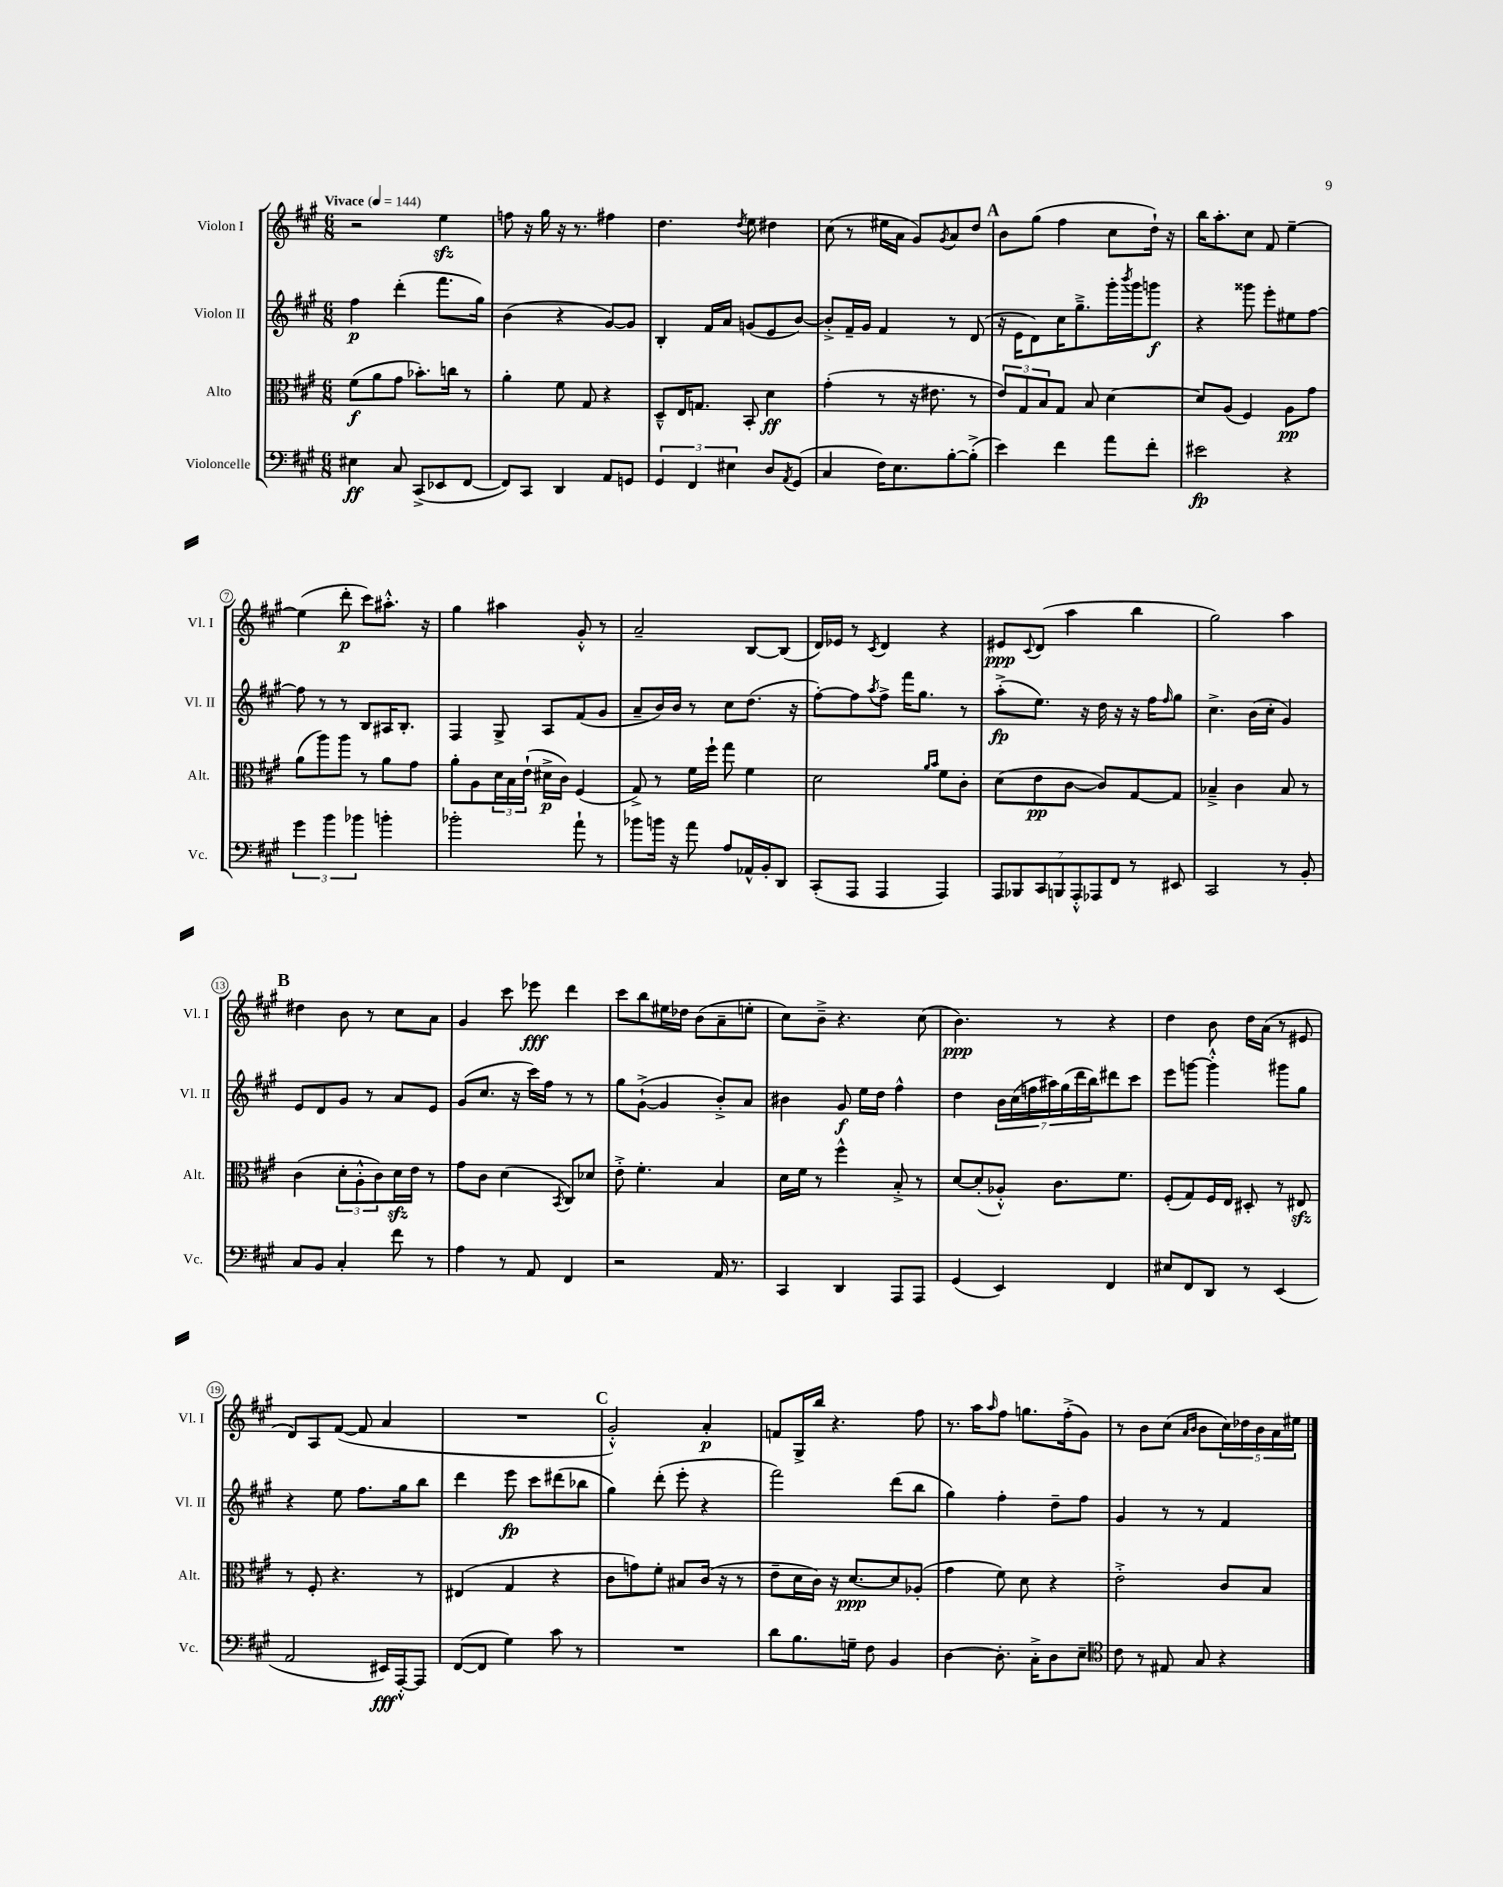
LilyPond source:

<<
\new StaffGroup <<
\new Staff = "s0" \with { instrumentName = "Violon I" shortInstrumentName = "Vl. I" } {
    \clef treble \key a \major \numericTimeSignature \time 6/8 \tempo "Vivace" 4 = 144
    r2 e''4\sfz |
    f''8 r16 gis''16 r16 r8. fis''4 |
    d''4. \acciaccatura { d''8 } e''8 dis''4 |
    cis''8( r8 eis''16 a'16 gis'8) \acciaccatura { gis'8 } a'8 d''8 |
    \mark \markup { \bold "A" } b'8 gis''8( fis''4 cis''8 d''16-!) r16 |
    b''16 a''8.-. cis''8 fis'8 e''4~-- |
    e''4( d'''8-.\p cis'''8) ais''8.-.-^ r16 |
    gis''4 ais''4 gis'8-.-^ r8 |
    a'2-- b8~ b8( |
    d'16) ees'16 r8 \acciaccatura { cis'8 } d'4 r4 |
    eis'8\ppp \appoggiatura { cis'8 } d'8( a''4 b''4 |
    gis''2) a''4 |
    \mark \markup { \bold "B" } dis''4 b'8 r8 cis''8 a'8 |
    gis'4 cis'''8 ees'''8\fff d'''4 |
    cis'''8 b''8 eis''16 des''16 b'8( a'8-- e''8-. |
    cis''8) b'8---> r4. cis''8( |
    b'4.\ppp) r8 r4 |
    d''4 b'8 d''16 a'16( r8 eis'8 |
    d'8) a8 fis'8~( fis'8 a'4 |
    R2. |
    \mark \markup { \bold "C" } gis'2-.-^) a'4-.\p |
    f'8 gis16-> b''16 r4. fis''8 |
    r8. a''16 \grace { a''16 } fis''8 g''8. fis''16-.->( gis'8) |
    r8 b'8 cis''8( \grace { a'16 b'16 } b'8 \tuplet 5/4 { cis''16) des''16 b'16 a'16 eis''16 } \bar "|." |
}
\new Staff = "s1" \with { instrumentName = "Violon II" shortInstrumentName = "Vl. II" } {
    \clef treble \key a \major \numericTimeSignature \time 6/8
    fis''4\p d'''4-.( fis'''8. gis''16) |
    b'4( r4 gis'8~) gis'8 |
    b4-. fis'16 a'16 g'8( e'8 b'8~) |
    b'8-.-> fis'16-- gis'16 fis'4 r8 d'8( |
    \mark \markup { \bold "A" } r16 e'16 d'8) cis''16 gis''8.---> gis'''16-. \acciaccatura { b'''8 } gis'''16 g'''8\f |
    r4 gisis'''8 e'''8-. eis''8 fis''8~ |
    fis''8 r8 r8 b8 ais16 b8.-. |
    fis4 gis8-> a8 fis'8( gis'8 |
    a'8-- b'16) b'16 r8 cis''8 d''8.( r16 |
    fis''8~-.) fis''8 \acciaccatura { a''8 } fis''8-> fis'''16 gis''8. r8 |
    a''8-.->\fp( e''8.) r16 d''16 r16 r16 fis''16 \grace { fis''16 } gis''8 |
    cis''4.-> b'16( cis''16-. gis'4) |
    \mark \markup { \bold "B" } e'8 d'8 gis'8 r8 a'8 e'8 |
    gis'8( cis''8. r16 cis'''16) fis''16 r8 r8 |
    gis''8 gis'8~-!->( gis'4 b'8-.->) a'8 |
    bis'4 gis'8\f e''16 d''16 fis''4-^ |
    d''4 \tuplet 7/4 { b'16 cis''16( f''16 ais''16) gis''16( d'''16 b''16) } dis'''8 cis'''8 |
    e'''8 g'''8~ g'''4-.-^ gis'''8 gis''8 |
    r4 e''8 fis''8. gis''16 b''8 |
    d'''4 e'''8\fp cis'''8 dis'''8( bes''8 |
    \mark \markup { \bold "C" } gis''4) d'''8-.( e'''8-. r4 |
    fis'''2) d'''8( b''8 |
    gis''4) fis''4-. d''8-- fis''8 |
    gis'4 r8 r8 fis'4 \bar "|." |
}
\new Staff = "s2" \with { instrumentName = "Alto" shortInstrumentName = "Alt." } {
    \clef alto \key a \major \numericTimeSignature \time 6/8
    fis'8\f( a'8 gis'8 bes'8.-.) c''16 r8 |
    a'4-. fis'8 gis8 r4 |
    d8---^ e16 g8. b,8-. d'4\ff |
    gis'4-.( r8 r16 eis'8. r8 |
    \mark \markup { \bold "A" } \tuplet 3/2 { e'8) gis8 b8 } gis8 b8 d'4~ |
    d'8 a8( fis4) a8\pp gis'8 |
    a'8( a''8) a''8 r8 a'8 gis'8 |
    a'8-. a8 \tuplet 3/2 { d'16 b16 e'16-!( } dis'16->\p cis'16) fis4( |
    gis8->) r8 fis'16 fis''16-! gis''8 fis'4 |
    d'2 \grace { a'16 b'16 } fis'8 cis'8-. |
    d'8( e'8\pp cis'8~ cis'8) gis8~ gis8 |
    bes4---> cis'4 bes8 r8 |
    \mark \markup { \bold "B" } cis'4( \tuplet 3/2 { d'8-. a8-.-^ cis'8) } d'16\sfz e'16 r8 |
    gis'8 cis'8 d'4( \acciaccatura { b,8 } cis8) des'8 |
    e'8-.-> fis'4.-. b4 |
    d'16 fis'16 r8 fis''4-^ b8-.-> r8 |
    d'8~ d'8-.( aes8-.-^) cis'8. fis'8. |
    fis8-.( gis8) fis16 e16 dis8-. r8 eis8\sfz |
    r8 fis8-. r4. r8 |
    eis4( gis4 r4 |
    \mark \markup { \bold "C" } cis'8 g'8) fis'8-. bis8 cis'16( r16 r8 |
    e'8-- d'16 cis'16) r16 d'8.~\ppp d'8 aes8-.( |
    gis'4 fis'8) d'8 r4 |
    e'2-.-> cis'8 b8 \bar "|." |
}
\new Staff = "s3" \with { instrumentName = "Violoncelle" shortInstrumentName = "Vc." } {
    \clef bass \key a \major \numericTimeSignature \time 6/8
    eis4\ff cis8 cis,8->( ees,8 fis,8~ |
    fis,8) cis,8 d,4 a,8 g,8 |
    \tuplet 3/2 { gis,4 fis,4 eis4 } d8 \acciaccatura { a,8 } gis,8( |
    cis4 fis16) e8. b8~-. b8-.->( |
    \mark \markup { \bold "A" } e'4) fis'4 a'8 fis'8-. |
    eis'2\fp r4 |
    \tuplet 3/2 { gis'4 b'4 bes'4 } b'4-. |
    bes'2-. a'8-! r8 |
    bes'8 b'16 r16 a'8 a8 aes,16-^ b,16-. d,8 |
    cis,8-.( a,,8 a,,4 a,,4) |
    \tuplet 7/4 { a,,8 bes,,8 cis,8 b,,8 a,,8-.-^ aes,,8 fis,8 } r8 eis,8 |
    cis,2 r8 b,8-. |
    \mark \markup { \bold "B" } cis8 b,8 cis4-. fis'8 r8 |
    a4 r8 a,8 fis,4 |
    r2 a,16 r8. |
    cis,4 d,4 a,,8 a,,8 |
    gis,4( e,4) fis,4 |
    eis8 fis,8 d,8 r8 e,4( |
    a,2 eis,16\fff) a,,16~-.-^ a,,8 |
    fis,8~( fis,8 gis4) cis'8 r8 |
    \mark \markup { \bold "C" } R2. |
    d'8 b8. g16-- fis8 b,4 |
    d4~ d8.-. cis16-.-> d8 e8-- |
    \clef tenor cis'8 r8 eis8 gis8 r4 \bar "|." |
}
>>
>>
\layout { \context { \Score \override BarNumber.stencil = #(make-stencil-circler 0.1 0.3 ly:text-interface::print) } }
